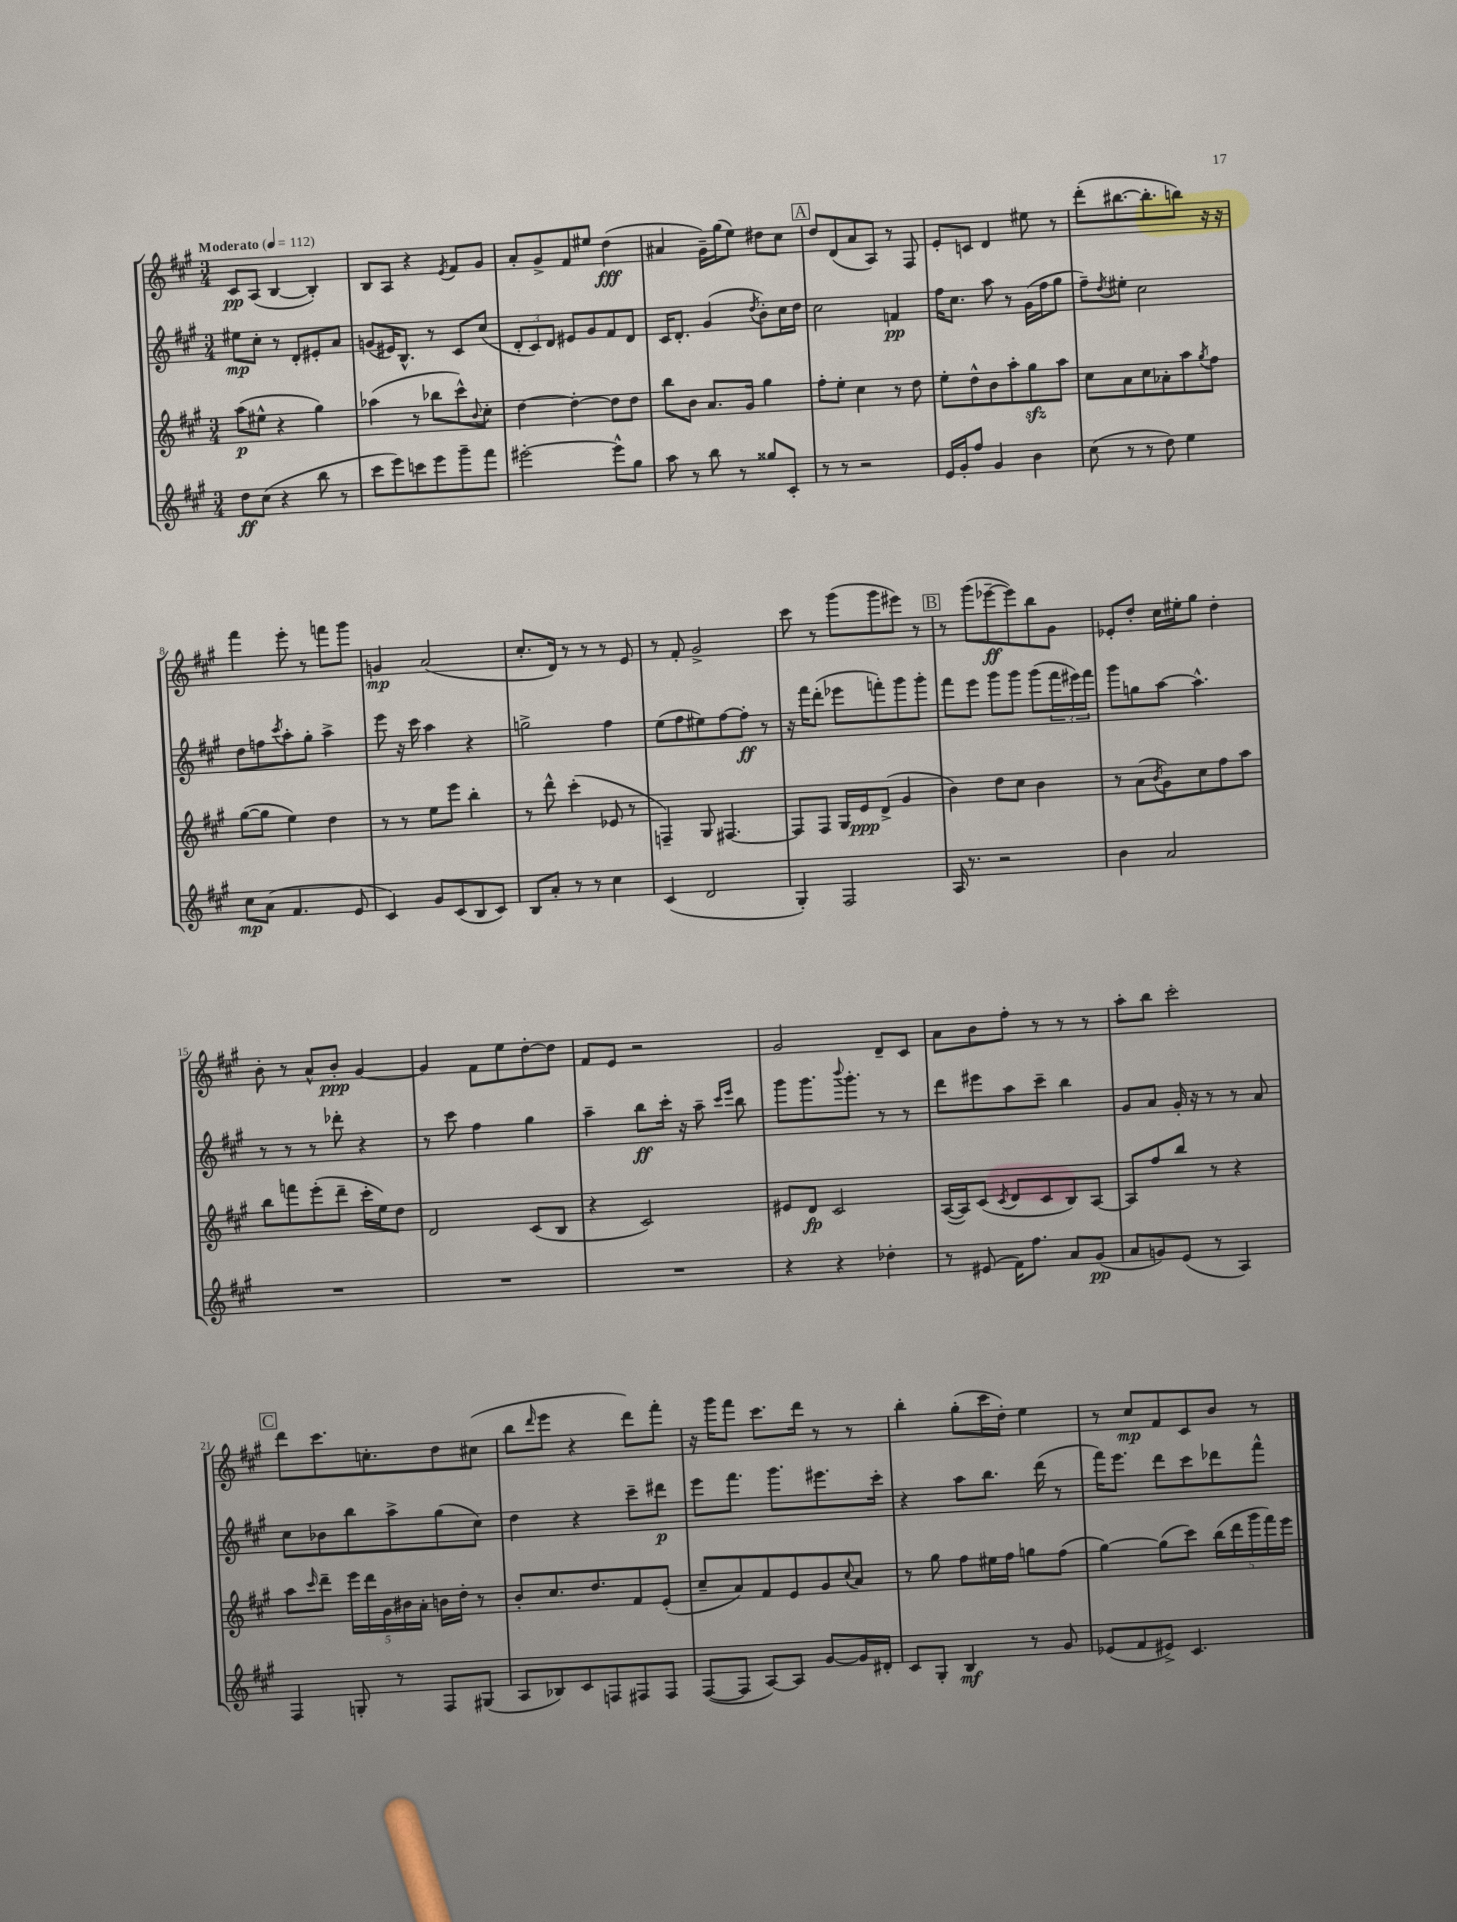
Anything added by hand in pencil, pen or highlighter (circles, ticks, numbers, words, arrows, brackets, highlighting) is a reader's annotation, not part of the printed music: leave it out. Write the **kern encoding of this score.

**kern	**kern	**kern	**kern
*staff4	*staff3	*staff2	*staff1
*clefG2	*clefG2	*clefG2	*clefG2
*k[f#c#g#]	*k[f#c#g#]	*k[f#c#g#]	*k[f#c#g#]
*M3/4	*M3/4	*M3/4	*M3/4
*MM112	*MM112	*MM112	*MM112
8dd\L	(8aa\L	8ee#\L	8c#/L
(8cc#\J	8ee#^^\J	8cc#'\J	(8A/J
4r	4r	8r	[4B/
.	.	8d'/L	.
8bb\	4gg#\)	8e#'/	4B'/])
8r	.	8a/J	.
=	=	=	=
8ccc#\L	(4aa-\	(8g/L	8B/L
8eee\)	.	16e#/K)	8A/J
.	.	8.B^^/J	.
8ccc\	8r	.	4r
8eee\	8bb-\L	8r	.
.	.	.	8qe/
8ggg#~\	8ccc#^^\)	8c#/L	8f#/L
.	8qqb/	.	.
8fff#\J	8cc#'\J	(8cc#/J	8g#/J
=	=	=	=
[2eee#'\	[4dd\	12d'/L	8a'/L
.	.	12c#/)	.
.	.	.	8g#^/
.	.	12d/J	.
.	4dd'\_	8e#/L	8f#/
.	.	8g#/	8ee#/J
8eee#^^\]L	8dd\]L	8f#/	(4dd\
8gg#\J	8dd\J	8d/J	.
=	=	=	=
8aa\	8bb\L	16c#/LK	4a#/
.	.	8.d'/J	.
8r	8b\J	.	.
8bb\	8.a/L	(4g#/	16g#~\LL)
.	.	.	(16gg#\J
8r	.	.	8ee\J)
.	16g#/Jk	.	.
.	.	8qdd/	.
8gg##/L	4gg#\	8b'\L)	8dd#\L
8c#'/J	.	16cc#\L	8cc#\J
.	.	16dd\JJ	.
=	=	=	=
8r	8ff#'\L	2cc#\	8dd/L
8r	8ee'\J	.	(8d/
2r	4cc#\	.	8a/
.	.	.	8A/J)
.	8r	4f/	8r
.	8dd\	.	8F#/
=	=	=	=
16e/LL	8ee'\L	16ff#\LK	8e'/L
16g#'/J	.	8.cc#\J	.
8ff#/J	8dd^^\	.	8c/J
4g#/	8b\	8aa\	4d/
.	8aa'\	8r	.
4b\	8gg#\	(16g#\LL	8ee#\
.	.	16ff#\J	.
.	8aa\J	8gg#\J	8r
=	=	=	=
(8cc#\	8cc#\L	8ff#~\L)	(8ddd'\L
.	.	8qdd/	.
8r	8a\	8ee#'\J	[8.bb#\
8r	8cc#\	2cc#\	.
.	.	.	8.bb#'\]
8dd\)	8a-'\	.	.
4ee\	8aa\	.	8bb\J)
.	8qgg#/	.	.
.	8ff#\J	.	16r
.	.	.	16r
=	=	=	=
8cc#\L	([8gg#\L	8dd\L	4fff#\
(8a\J	8gg#\]J	8ff\	.
.	.	8qccc#/	.
4.f#/	4ee\)	8aa'\	8eee'\
.	.	8gg#'\J	8r
.	4dd\	4aa^\	8fff\L
8e/	.	.	8ggg#\J
=	=	=	=
4c#/)	8r	8eee\	4g/
.	8r	16r	.
.	.	16ccc#\	.
8g#/L	8ee\L	4aa\	(2a/
(8c#/	8eee\J	.	.
8B/	4bb'\	4r	.
8c#/J)	.	.	.
=	=	=	=
8B/L	8r	2gg^\	8.cc#'/L
8a'/J	8ddd^^\	.	.
.	.	.	16d/Jk)
8r	(4ccc#'\	.	8r
8r	.	.	8r
4cc#\	8e-/	4ff#\	8r
.	8r	.	8e/
=	=	=	=
(4c#/	4F~/)	(8ee\L	8r
.	.	8ff#\	8f#'/
2d/	8G#/	8ee#\)	2g#^/
.	[4.F#/	[8ff#\	.
.	.	8ff#'\]J	.
.	.	8r	.
=	=	=	=
4G#'/)	8F#/]L	16r	8ccc#\
.	.	16fff#\LK	.
.	8F#/J	(8ddd'\J	8r
2F#/	16G#/LL	8eee-\L	(8ggg#\L
.	16e/J	.	.
.	(8d^/J	8fff'\)	8ggg#\
.	4g#/	8ggg#\	8eee#\J)
.	.	8ggg#'\J	8r
=	=	=	=
16A/	4b\)	8fff#\L	8r
8.r	.	.	.
.	.	8eee\J	(8ggg#\L
2r	8dd\L	8ggg#\L	[8eee-~\
.	8cc#\J	8ggg#\J	8eee-\])
.	4b\	(8ggg#\L	8bb\
.	.	24fff#\L	8g#\J
.	.	24eee#\)	.
.	.	24fff#\JJ	.
=	=	=	=
4b\	8r	8ggg#\L	8e-'/L
.	(8a\L	8gg\	8dd'/J
.	8qb/	.	.
2a/	8g#\)	[8aa\J	16cc#\LL
.	.	.	16ee#'\J
.	8cc#\	4.aa^^\]	8gg#\J
.	8ff#\	.	4dd'\
.	8aa\J	.	.
=	=	=	=
2.r	8bb\L	8r	8b'\
.	8fff\	8r	8r
.	(8eee'\	8r	8a^^/L
.	8ddd~\J	8ddd-'\	8b'/J
.	16ccc#'\LL	4r	[4g#/
.	16ee\J)	.	.
.	8dd\J	.	.
=	=	=	=
2.r	2d/	8r	4g#/]
.	.	8ccc#\	.
.	.	4ff#\	8f#\L
.	.	.	8ee\
.	(8c#/L	4gg#\	[8dd'\
.	8B/J	.	8dd\]J
=	=	=	=
2.r	4r	4aa~\	8f#/L
.	.	.	8e/J
.	2c#/)	8bb\L	2r
.	.	16ccc#'\Jk	.
.	.	16r	.
.	.	8aa~\	.
.	.	16qqccc#/LL	.
.	.	16qqeee/JJ	.
.	.	8bb\	.
=	=	=	=
4r	8e#/L	8ggg#\L	2g#/
.	8d/J	8.ggg#\	.
4r	2c#/	.	.
.	.	8qqbbb/	.
.	.	8.ggg#'\J	.
4dd-'\	.	8r	8d~/L
.	.	8r	8c#/J
=	=	=	=
8r	([16A/LL	8ddd\L	8a\L
.	16A/]J)	.	.
(8e#/	(8c#/J	8eee#\	8b\
.	8qc#/	.	.
16f#\LK)	8d/L	8aa\	8ff#'\J
8.ff#\J	.	.	.
.	8c#/	8ccc#~\J	8r
8a/L	8B/)	4bb\	8r
(8g#/J	[8A/J	.	8r
=	=	=	=
8a/L	8A/]L	8g#/L	8aa'\L
8g/)	8ff#/	8a/J	8bb\J
(8e/J	8bb/J	16g#'/	2ccc#'\
.	.	16r	.
8r	8r	8r	.
4A/)	4r	8r	.
.	.	8a/	.
=	=	=	=
4F#/	8aa\L	8cc#\L	8ddd\L
.	16qqccc#/	.	.
.	8ddd~\J	8b-\	8.ccc#\
8G'/	20eee\LL	8bb\	.
.	20ddd\	.	.
.	.	.	8.cc'\
.	20g#\	.	.
8r	.	8aa^\	.
.	20b#\	.	.
.	20a'\JJ	.	.
8F#/L	16b\LL	(8gg#\	8dd\
.	16dd'\JJ	.	.
(8G#/J	8r	8cc#\J)	(8cc#\J
=	=	=	=
8A/L	8b'/L	4dd\	8bb\L
.	.	.	16qqddd/
8B-/)	8.cc#/	.	8eee\J
8c#/	.	4r	4r
.	8.dd/	.	.
8F/	.	.	.
8F#/	8f#/	8ccc#~\L	8ddd\L)
8F#/J	(8e'/J	8ddd#\J	8fff#'\J
=	=	=	=
([8F#/L	8cc#~/L	8eee\L	16r
.	.	.	16ggg#\LK
8F#/]J	8a/)	8.fff#\J	8fff#\J
[8A/L)	8f#/	.	8.ccc#\L
.	.	8.ggg#\L	.
8A/]J	8e/	.	.
.	.	.	16ddd\Jk
[8g#/L	8g#/	8.eee#\	8r
.	8qqcc#/	.	.
16g#/]L	8a/J	.	8r
16d#'/JJ	.	16ccc#'\Jk	.
=	=	=	=
8c#/L	8r	4r	4bb'\
8G#'/J	8gg#\	.	.
4B/	8ff#\L	8aa\L	(8gg#'\L
.	16ee#\L	8.bb\J	16ccc#\L
.	16ff#\JJ	.	16dd'\JJ)
8r	8gg\L	.	4ee\
.	.	(16ddd\	.
8g#/	(8ff#\J	8r	.
=	=	=	=
(8e-/L	[4gg#\)	16fff#\LK)	8r
.	.	8.eee\J	.
8f#/	.	.	8cc#/L
8e#^/J)	(8gg#\]L	8ddd\L	8f#/
4.c#/	8ccc#\J)	8ccc#\	8c#/
.	(20bb\LL	8ddd-\	8b/J
.	20ddd\	.	.
.	20ggg#\	.	.
.	.	8fff#^^\J	8r
.	20fff#\)	.	.
.	20eee\JJ	.	.
==	==	==	==
*-	*-	*-	*-
